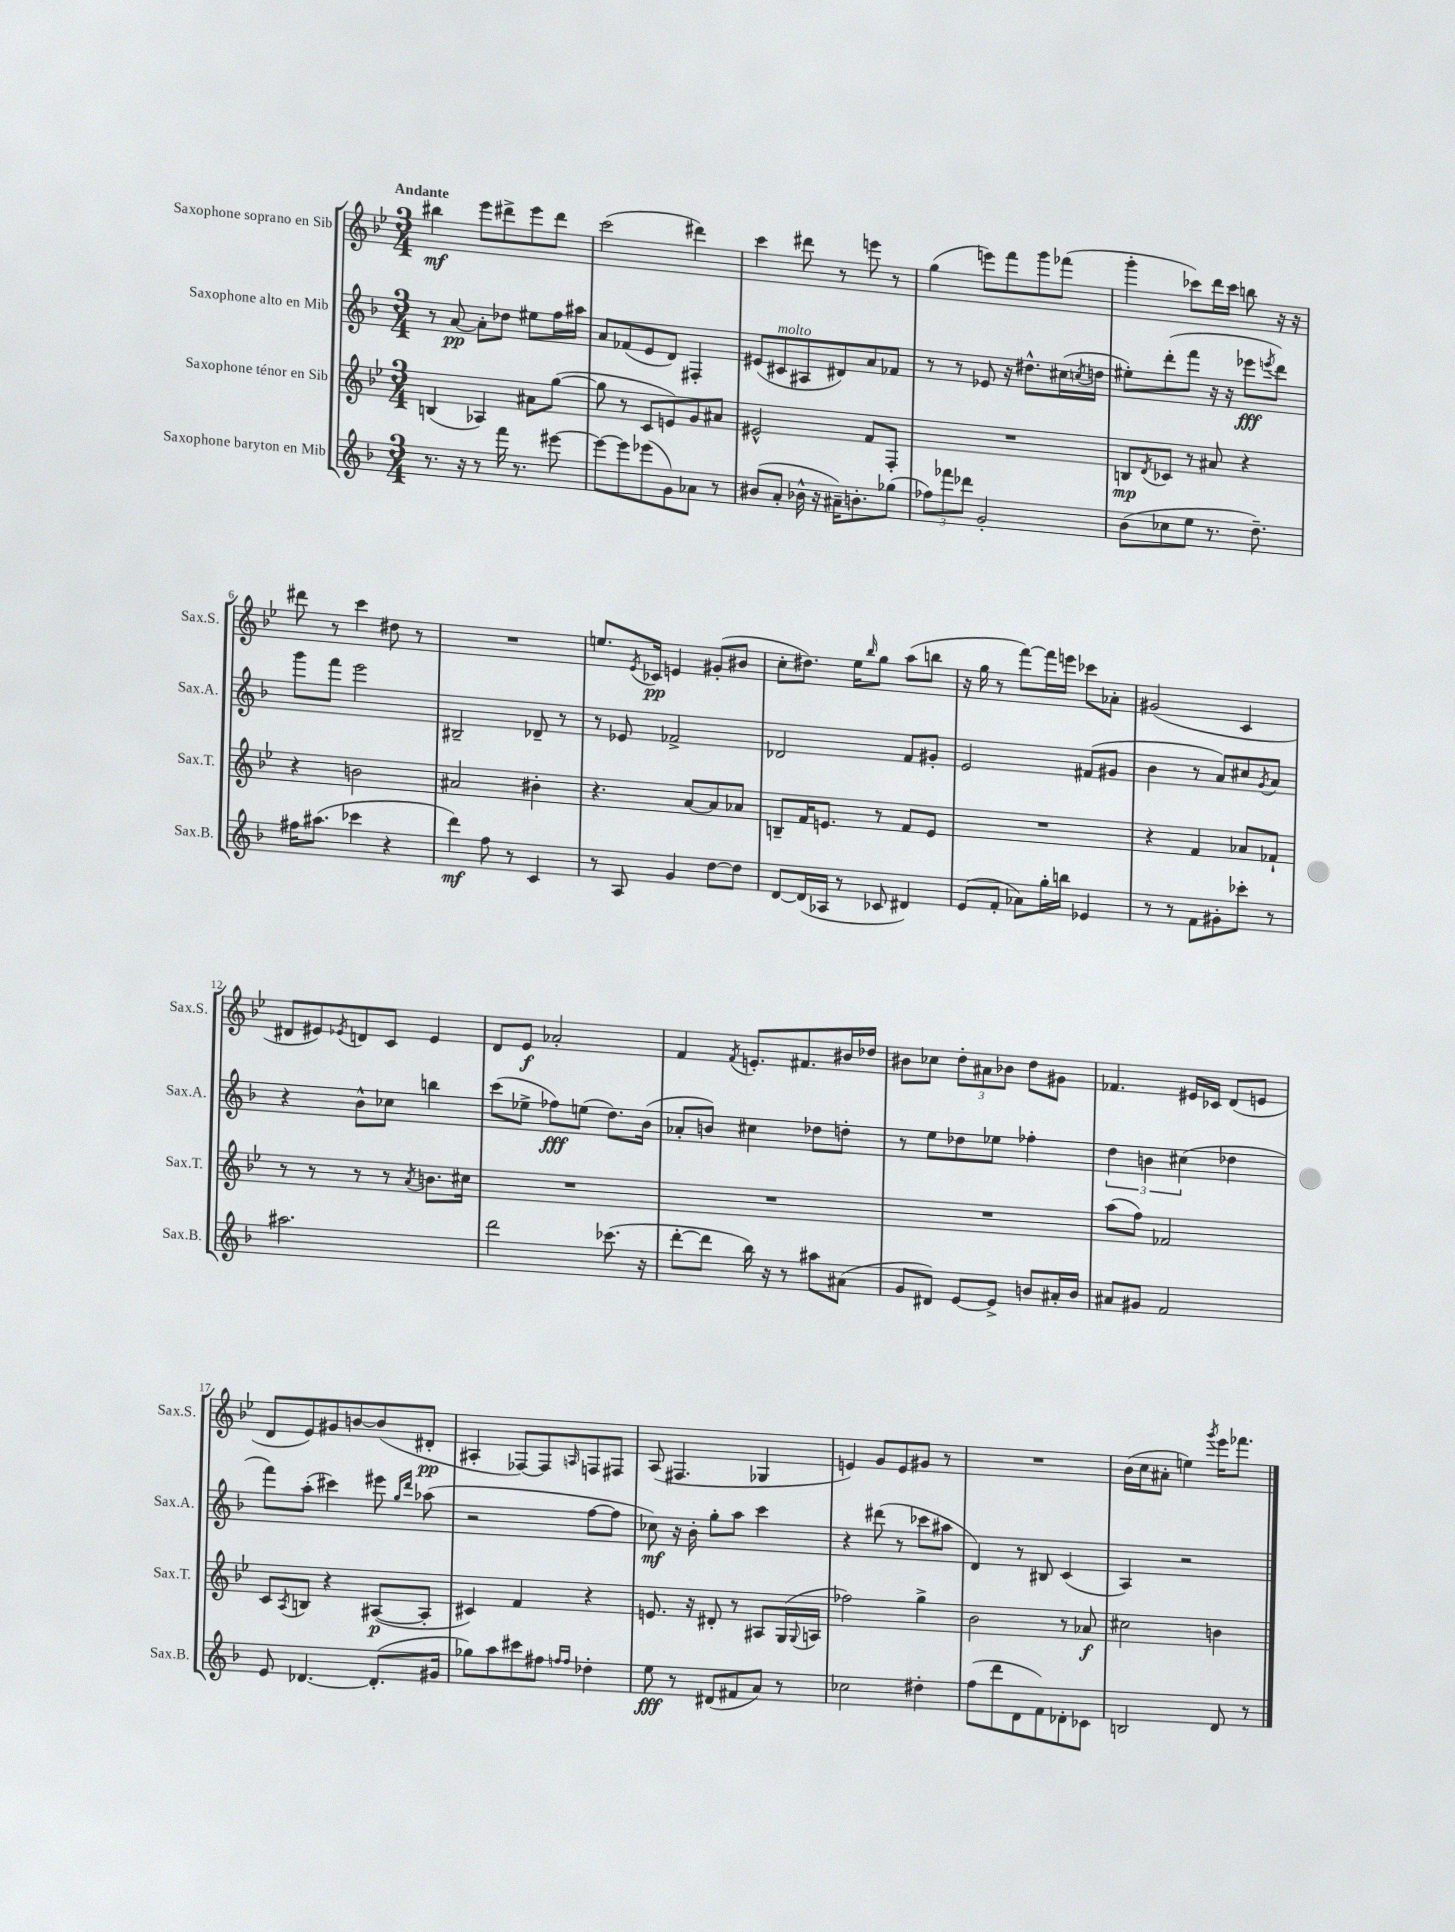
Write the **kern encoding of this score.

**kern	**kern	**kern	**kern
*staff4	*staff3	*staff2	*staff1
*clefG2	*clefG2	*clefG2	*clefG2
*k[b-]	*k[b-e-]	*k[b-]	*k[b-e-]
*M3/4	*M3/4	*M3/4	*M3/4
8.r	(4B	8r	4bb#
.	.	[8a	.
16r	.	.	.
8r	4A-)	8a']	8eee-
16fff	.	8dd-	8ddd#^
8.r	.	.	.
.	8a#	8ee#	8eee-
[8eee#	([8gg	16ff	8ddd#
.	.	16aa#	.
=	=	=	=
8eee#_	8gg]	8a	(2ccc
8eee#]	8r	(8f-	.
(8eee-	8c	8e	.
8g)	8e)	8d)	.
8a-	8g	4F#'	4ddd#)
8r	8a#	.	.
=	=	=	=
(8b#	2e#^^	(8e#	4ccc
8a'	.	8c#	.
16b-^^	.	8A#	8ddd#
16r	.	.	.
16a#~)	.	8d#)	8r
8.b'	.	.	.
.	8f	8a	8eee
(8gg-	8F'	8f-	8r
=	=	=	=
12ff-)	2.r	8r	(4gg
12fff-	.	.	.
.	.	8r	.
12ddd-	.	.	.
2g'	.	8e-	8eee)
.	.	16r	8fff
.	.	8.dd#^^	.
.	.	.	8ggg
.	.	(16cc#	(8fff-
.	.	8qcc	.
.	.	16dd	.
=	=	=	=
(8b-	8B	8ee#')	4ggg'
.	8qd	.	.
8cc-	8c-	(8ddd'	.
8ee	8r	8fff	8ccc-)
8.r	8a#	16r	16ddd
.	.	16r	16ccc-
.	4r	8eee-	8bb
8.dd~)	.	.	.
.	.	8qeee	.
.	.	8ddd)	16r
.	.	.	16r
=	=	=	=
16ff#	4r	8ggg	8ddd#
(8.aa#	.	.	.
.	.	8fff	8r
4ccc-	2b	2eee	4ccc
4r	.	.	8dd#
.	.	.	8r
=	=	=	=
4ddd)	2a#	2B#~	2.r
8ff	.	.	.
8r	.	.	.
4c	4b#'	8d-~	.
.	.	8r	.
=	=	=	=
8r	4.r	8r	8.ee
8A	.	8e-	.
.	.	.	8qe-
.	.	.	16c-
4g	.	2f-^	4e
.	[8a	.	.
[8dd	8a]	.	(8g#'
8dd]	8a-	.	8b#
=	=	=	=
[8d	8B~	2d-	8cc'
(16d]	16f	.	8.dd#)
16A-	8.e	.	.
8r	.	.	.
.	.	.	16ee-
.	.	.	16qqbb-
8c-	8r	.	8gg
4d#)	8f	8f	(8aa
.	8e	8g#'	8bb
=	=	=	=
(8e	2.r	2e	16r
.	.	.	16gg
8f'	.	.	8r
8a-)	.	.	[8fff)
16gg'	.	.	16fff]
16bb	.	.	16eee
4e-	.	(8f#	8ccc-
.	.	8g#	8a-'
=	=	=	=
8r	4r	4b-	(2g#
8r	.	.	.
8f	4f	8r	.
8g#'	.	8a)	.
8ccc-'	8a-	8cc#	4c
.	.	8qg	.
8r	8f-`	8a	.
=	=	=	=
2.aa#	8r	4r	8d#
.	8r	.	8e#)
.	.	.	8qe-
.	8r	8b-^^	8d
.	8r	8cc-	8c
.	8qa	.	.
.	8.b	4bb	4e-
.	16cc#	.	.
=	=	=	=
2ddd	2.r	(8ccc	8d
.	.	8ee-^	8e-
.	.	8ff-)	2a-'
.	.	(8ee	.
(8.ccc-	.	8.dd)	.
16r	.	(16b-	.
=	=	=	=
[8ddd'	2.r	8a-'	4f
8ddd]	.	8b)	.
.	.	.	8qf
16bb-)	.	4cc#	8.e'
16r	.	.	.
8r	.	.	.
.	.	.	8.f#
8aa#	.	8dd-	.
(8a#	.	8dd'	16b#
.	.	.	16dd-
=	=	=	=
8g	2.r	8r	8b#
8d#)	.	8ee	8cc-
[8e	.	8dd-	12dd'
.	.	.	12a#
8e^]	.	8ee-	.
.	.	.	12b-
8b	.	4ff-'	8dd
16a#'	.	.	8g#
16b	.	.	.
=	=	=	=
8a#	(8aa	6dd	4.f-
8g#	8ff)	.	.
.	.	6b	.
2f	2f-	.	.
.	.	(6cc#	.
.	.	.	16e#
.	.	.	16c-
.	.	4dd-	(8d
.	.	.	8e
=	=	=	=
8e	8c	8fff)	8d
.	8qA	.	.
[4.d-	8B	(8aa'	8e-)
.	4r	4ccc#)	8g#
.	.	.	[8b
(8.d-']	([8A#	8eee#	(8b]
.	.	16qqgg	.
.	.	16qqddd	.
.	8A#']	(8aa-	8d#'
16g#	.	.	.
=	=	=	=
8gg-)	4c#)	2r	4A#'
8aa	.	.	.
8ccc#	4f	.	[8F-)
8ff#	.	.	8F-]
16qqff	.	.	.
16qqff	.	.	16qqA
4dd-'	4r	[8ff	8F
.	.	8ff]	8F#
=	=	=	=
8ee	8.e	8cc-)	(8A
8r	.	16r	4.F#
.	16r	16b-'	.
(8d#	8d#'	8gg'	.
8f#	8r	8aa	.
8a)	8A#	4ccc	4G-
8r	(16G	.	.
.	8qqG	.	.
.	16A	.	.
=	=	=	=
2cc-	2ff-)	4r	4e)
.	.	(8ddd#	8g
.	.	8r	8e
4dd#'	4gg^	8ccc-	8g#
.	.	8aa#	8r
=	=	=	=
(8ff	2b-	4d)	2.r
8ddd	.	.	.
8d	.	8r	.
8f)	.	8B#	.
8d-'	8r	(4c	.
8c-	8a-	.	.
=	=	=	=
2B	2cc#	4A)	(16b-
.	.	.	16cc
.	.	.	8a#'
.	.	2r	4ee)
.	.	.	8qggg
8d	4b	.	16eee-
.	.	.	8.fff-
8r	.	.	.
==	==	==	==
*-	*-	*-	*-
